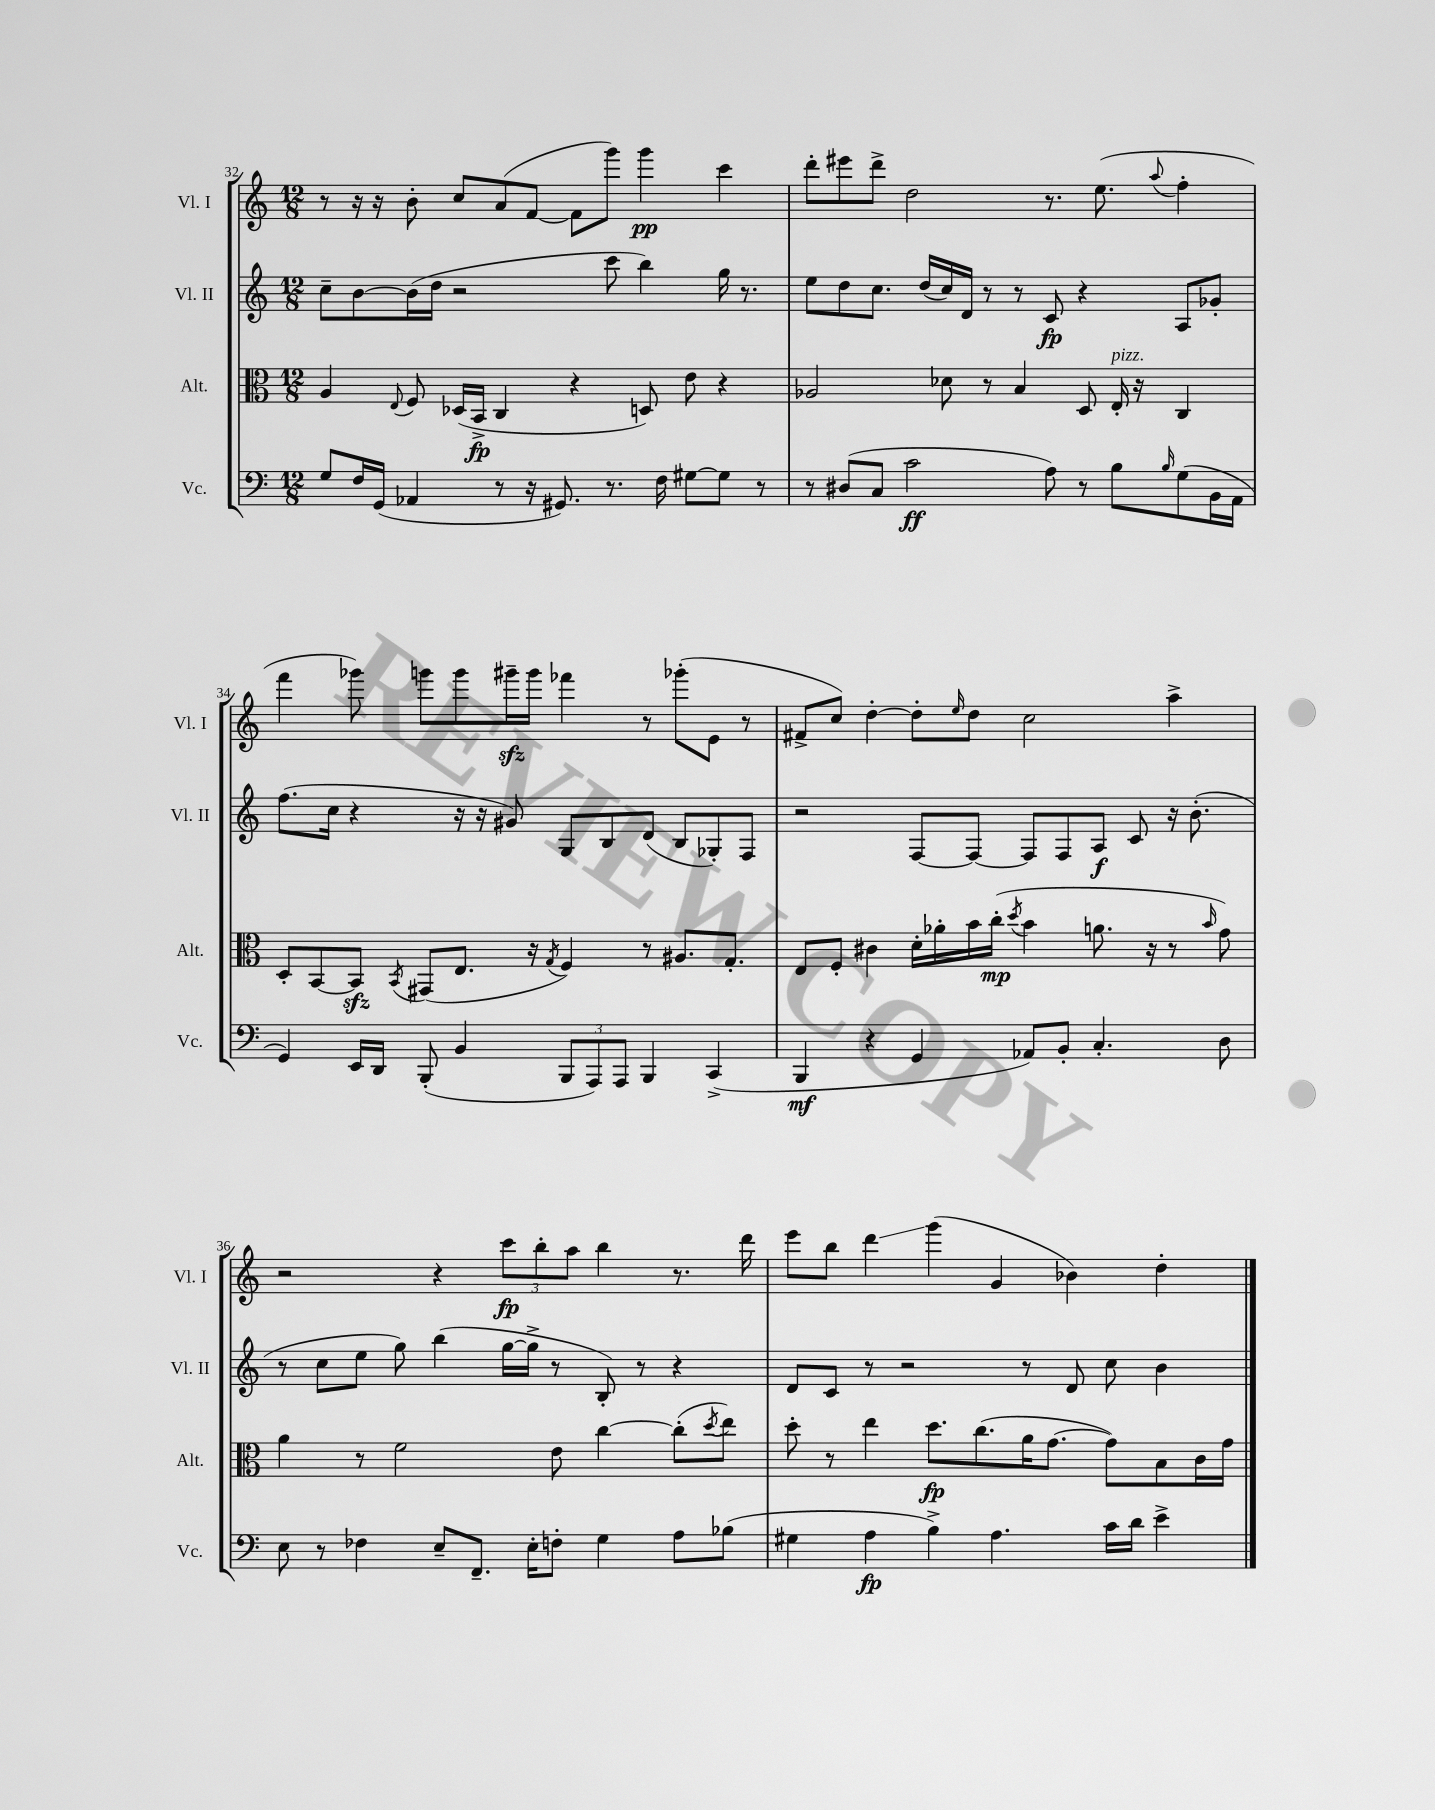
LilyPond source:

<<
\new StaffGroup <<
\new Staff = "s0" \with { instrumentName = "Vl. I" shortInstrumentName = "Vl. I" } {
    \clef treble \key c \major \numericTimeSignature \time 12/8
    r8 r16 r16 b'8-. c''8 a'8( f'8~ f'8 g'''8) g'''4\pp c'''4 |
    d'''8-. eis'''8 d'''8-> d''2 r8. e''8.( \appoggiatura { a''8 } f''4-. |
    f'''4 ges'''8) g'''8 g'''8 gis'''16--\sfz gis'''16 fes'''4 r8 ges'''8-.( e'8 r8 |
    fis'8-> c''8) d''4~-. d''8-. \grace { e''16 } d''8 c''2 a''4-> |
    r2 r4 \tuplet 3/2 { c'''8\fp b''8-. a''8 } b''4 r8. d'''16 |
    e'''8 b''8 d'''4\glissando g'''4( g'4 bes'4) d''4-. \bar "|." |
}
\new Staff = "s1" \with { instrumentName = "Vl. II" shortInstrumentName = "Vl. II" } {
    \clef treble \key c \major \numericTimeSignature \time 12/8
    c''8-- b'8~ b'16( d''16 r2 c'''8 b''4) g''16 r8. |
    e''8 d''8 c''8. d''16( c''16) d'16 r8 r8 c'8\fp r4 a8 ges'8-. |
    f''8.( c''16 r4 r16 r16 gis'8) g8 b8 d'8( b8 ges8-.) f8 |
    r2 f8~ f8~ f8 f8 a8\f c'8 r16 b'8.-.( |
    r8 c''8 e''8 g''8) b''4( g''16~ g''16-> r8 b8-.) r8 r4 |
    d'8 c'8 r8 r2 r8 d'8 c''8 b'4 \bar "|." |
}
\new Staff = "s2" \with { instrumentName = "Alt." shortInstrumentName = "Alt." } {
    \clef alto \key c \major \numericTimeSignature \time 12/8
    a4 \appoggiatura { e8 } f8 des16( b,16->\fp c4 r4 d8) e'8 r4 |
    aes2 des'8 r8 b4 d8 e16-.^\markup { \italic "pizz." } r16 c4 |
    d8-. b,8~ b,8\sfz \acciaccatura { b,8 } gis,8( e8. r16 \acciaccatura { g8 } f4) r8 ais8. g8.-. |
    e8 f8-. cis'4 d'16-. aes'16-. b'16 c''16-.\mp( \acciaccatura { d''8 } b'4 a'8. r16 r8 \grace { b'16 } g'8) |
    a'4 r8 f'2 e'8 c''4~ c''8-.( \acciaccatura { d''8 } e''8) |
    d''8-. r8 e''4 d''8.\fp c''8.( a'16 g'8.~ g'8) b8 c'16 g'16 \bar "|." |
}
\new Staff = "s3" \with { instrumentName = "Vc." shortInstrumentName = "Vc." } {
    \clef bass \key c \major \numericTimeSignature \time 12/8
    g8 f16 g,16( aes,4 r8 r16 gis,8.) r8. f16 gis8~ gis8 r8 |
    r8 dis8( c8 c'2\ff a8) r8 b8 \grace { b16 } g8( b,16 a,16 |
    g,4) e,16 d,16 b,,8-.( b,4 \tuplet 3/2 { b,,8 a,,8) a,,8 } b,,4 c,4->( |
    b,,4\mf r4 g,4 aes,8) b,8-. c4.-. d8 |
    e8 r8 fes4 e8-- f,8.-- e16-. f8-. g4 a8 bes8( |
    gis4 a4\fp b4->) a4. c'16 d'16 e'4-> \bar "|." |
}
>>
>>
\layout { \context { \Score currentBarNumber = #32 } }
